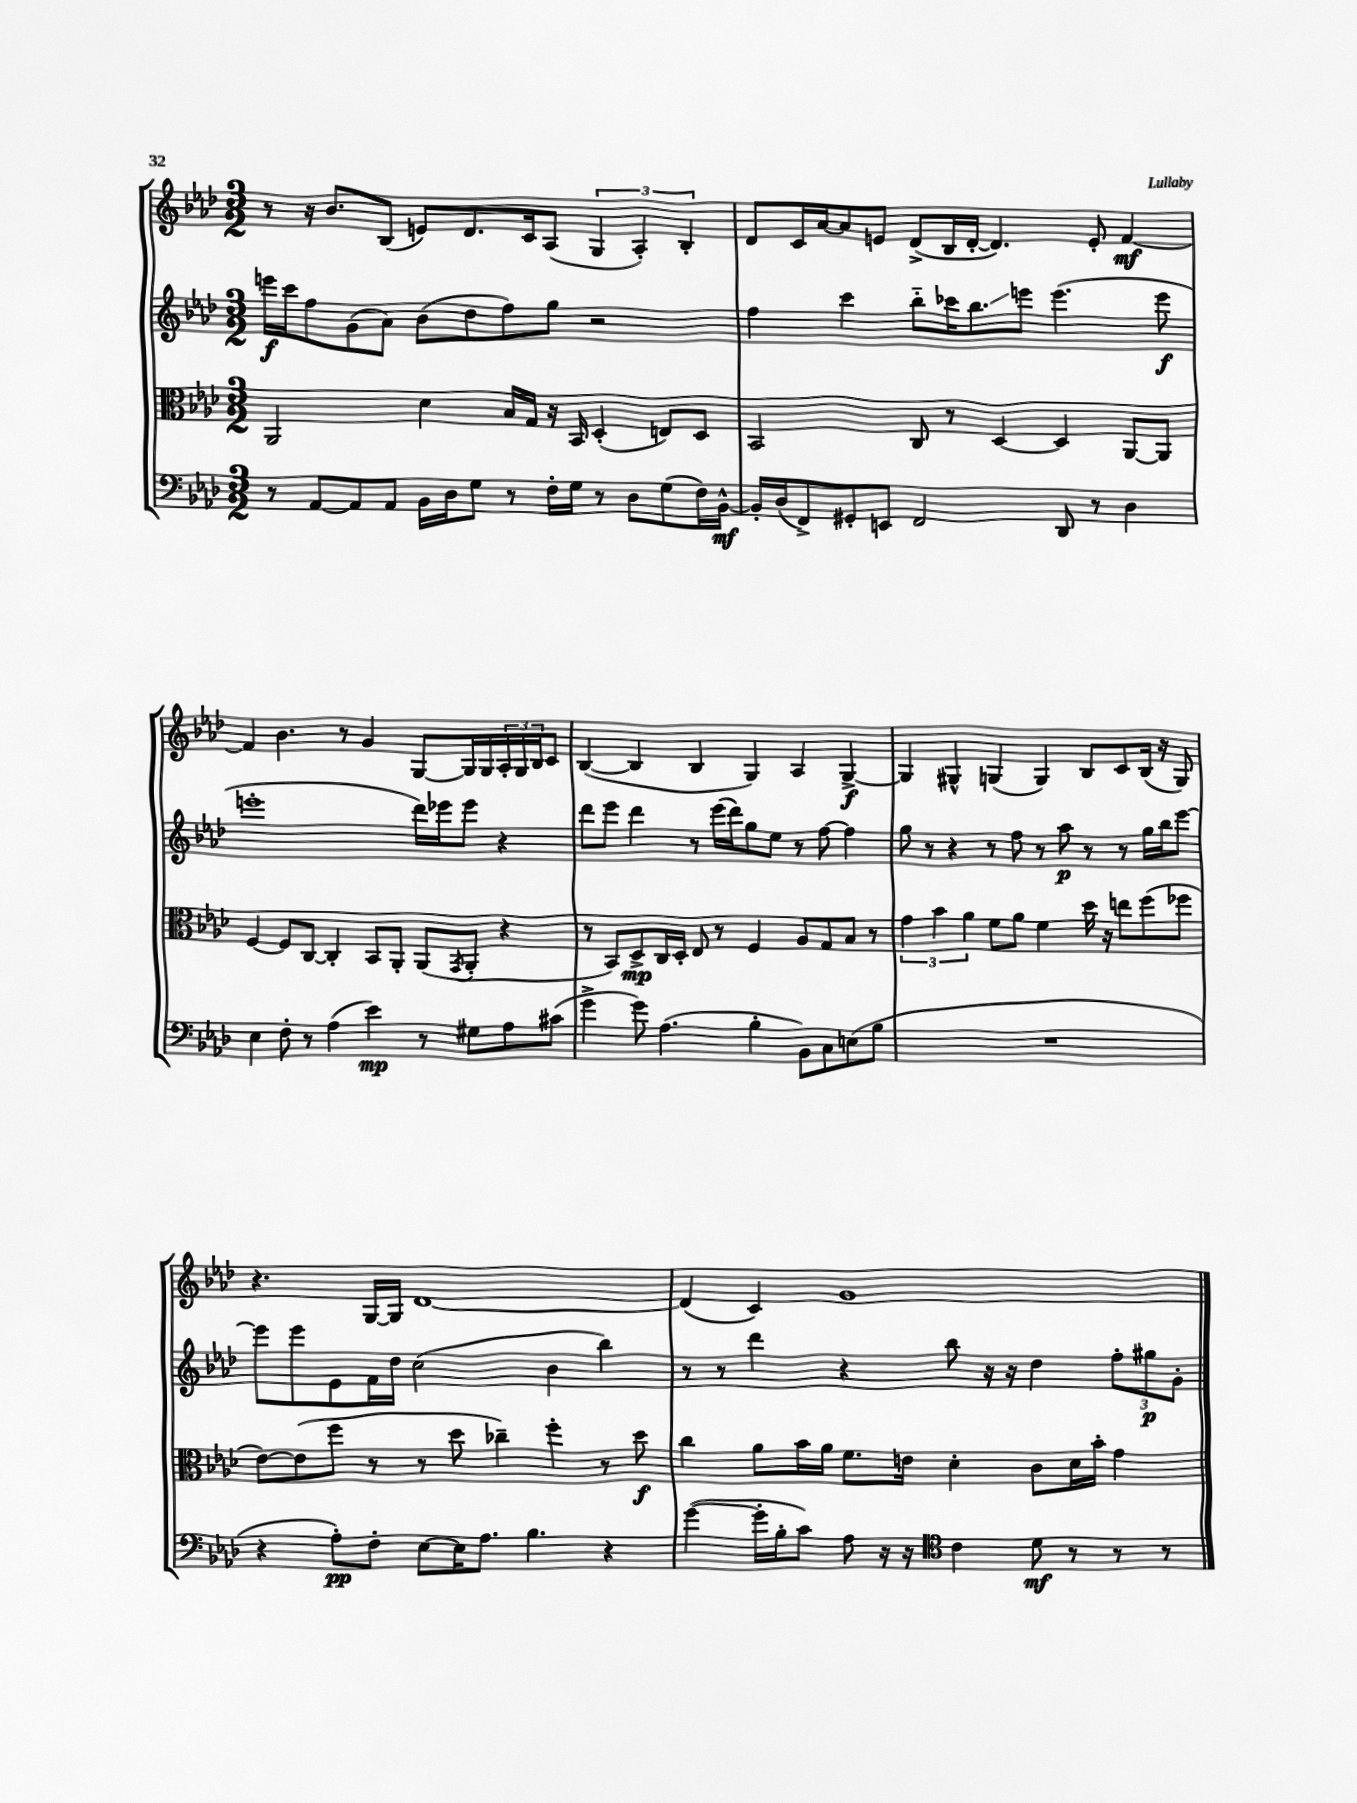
<<
\new StaffGroup <<
\new Staff = "s0" {
    \clef treble \key aes \major \numericTimeSignature \time 3/2
    r8 r16 bes'8. bes8( e'8) des'8. c'16 aes8( \tuplet 3/2 { g4 aes4-.) bes4-. } |
    des'8 c'16 aes'16~ aes'8 e'8 des'8->( bes16 des'16~-. des'4.) e'8-. f'4~\mf |
    f'4 bes'4. r8 g'4 g8~ g16 g16 \tuplet 3/2 { aes16-. g16 bes16 } c'8 |
    bes4~( bes4 bes4 g4) aes4 g4~->\f |
    g4 gis4-^ g4( g4) bes8 c'8 bes16( r16 g8) |
    r4. g16~ g16 des'1~ |
    des'4( c'4) g'1 \bar "|." |
}
\new Staff = "s1" {
    \clef treble \key aes \major \numericTimeSignature \time 3/2
    e'''16\f c'''16 f''8 g'8( aes'8) bes'8( des''8 f''8) g''8 r2 |
    f''4 c'''4 bes''8-_ ces'''16 bes''8.\glissando e'''8 e'''4.( e'''8\f |
    e'''1-. des'''16) ees'''16 ees'''8 r4 |
    des'''8 ees'''8 des'''4 r8 ees'''16( des'''16) g''8 ees''8 r8 f''8~ f''4 |
    g''8 r8 r4 r8 f''8 r8 aes''8\p r8 r8 g''16 bes''16 ees'''8~ |
    ees'''8 ees'''8 ees'8 f'16 des''16 c''2( bes'4 bes''4) |
    r8 r8 des'''4 r4 bes''8 r16 r16 des''4 \tuplet 3/2 { f''8-. gis''8\p g'8-. } \bar "|." |
}
\new Staff = "s2" {
    \clef alto \key aes \major \numericTimeSignature \time 3/2
    aes,2 des'4 bes16 g16 r16 bes,16 des4-.( e8) des8 |
    bes,2 c8 r8 des4~ des4 aes,8~ aes,8 |
    f4~ f8 c8~ c4-. bes,8 aes,8-. aes,8( \acciaccatura { g,8 } aes,8-. r4 |
    r8 bes,8) des8->\mp c16 des16-. ees8 r8 f4 aes8 g8 bes8 r8 |
    \tuplet 3/2 { g'4 bes'4 aes'4 } f'8 aes'8 f'4 des''16 r16 e''8 f''8( fes''8 |
    ees'8~) ees'8( f''8 r8 r8 des''8 ces''4--) f''4-. r8 des''8\f |
    c''4 aes'8 bes'16 aes'16 f'8. e'16 des'4-. c'8 des'16 bes'16-. g'4 \bar "|." |
}
\new Staff = "s3" {
    \clef bass \key aes \major \numericTimeSignature \time 3/2
    r8 aes,8~ aes,8 aes,8 bes,16 des16 g8 r8 f16-. g16 r8 des8 g8( f16) bes,16~-^\mf |
    bes,16-. des16( f,8->) gis,8-. e,8 f,2 des,8 r8 des4 |
    ees4 f8-. r8 aes4( ees'4\mp) r8 gis8 aes8 cis'8( |
    g'4-> g'8) aes4.( bes4-. bes,8) c8 e8( bes8 |
    R1. |
    r4 aes8-.\pp) f8-. ees8~ ees16 aes8. bes4. r4 |
    g'4~( g'16-. bes16-. c'8) aes8 r16 r16 \clef tenor c'4 des'8\mf r8 r8 r8 \bar "|." |
}
>>
>>
\layout { \context { \Score \remove "Bar_number_engraver" } }
